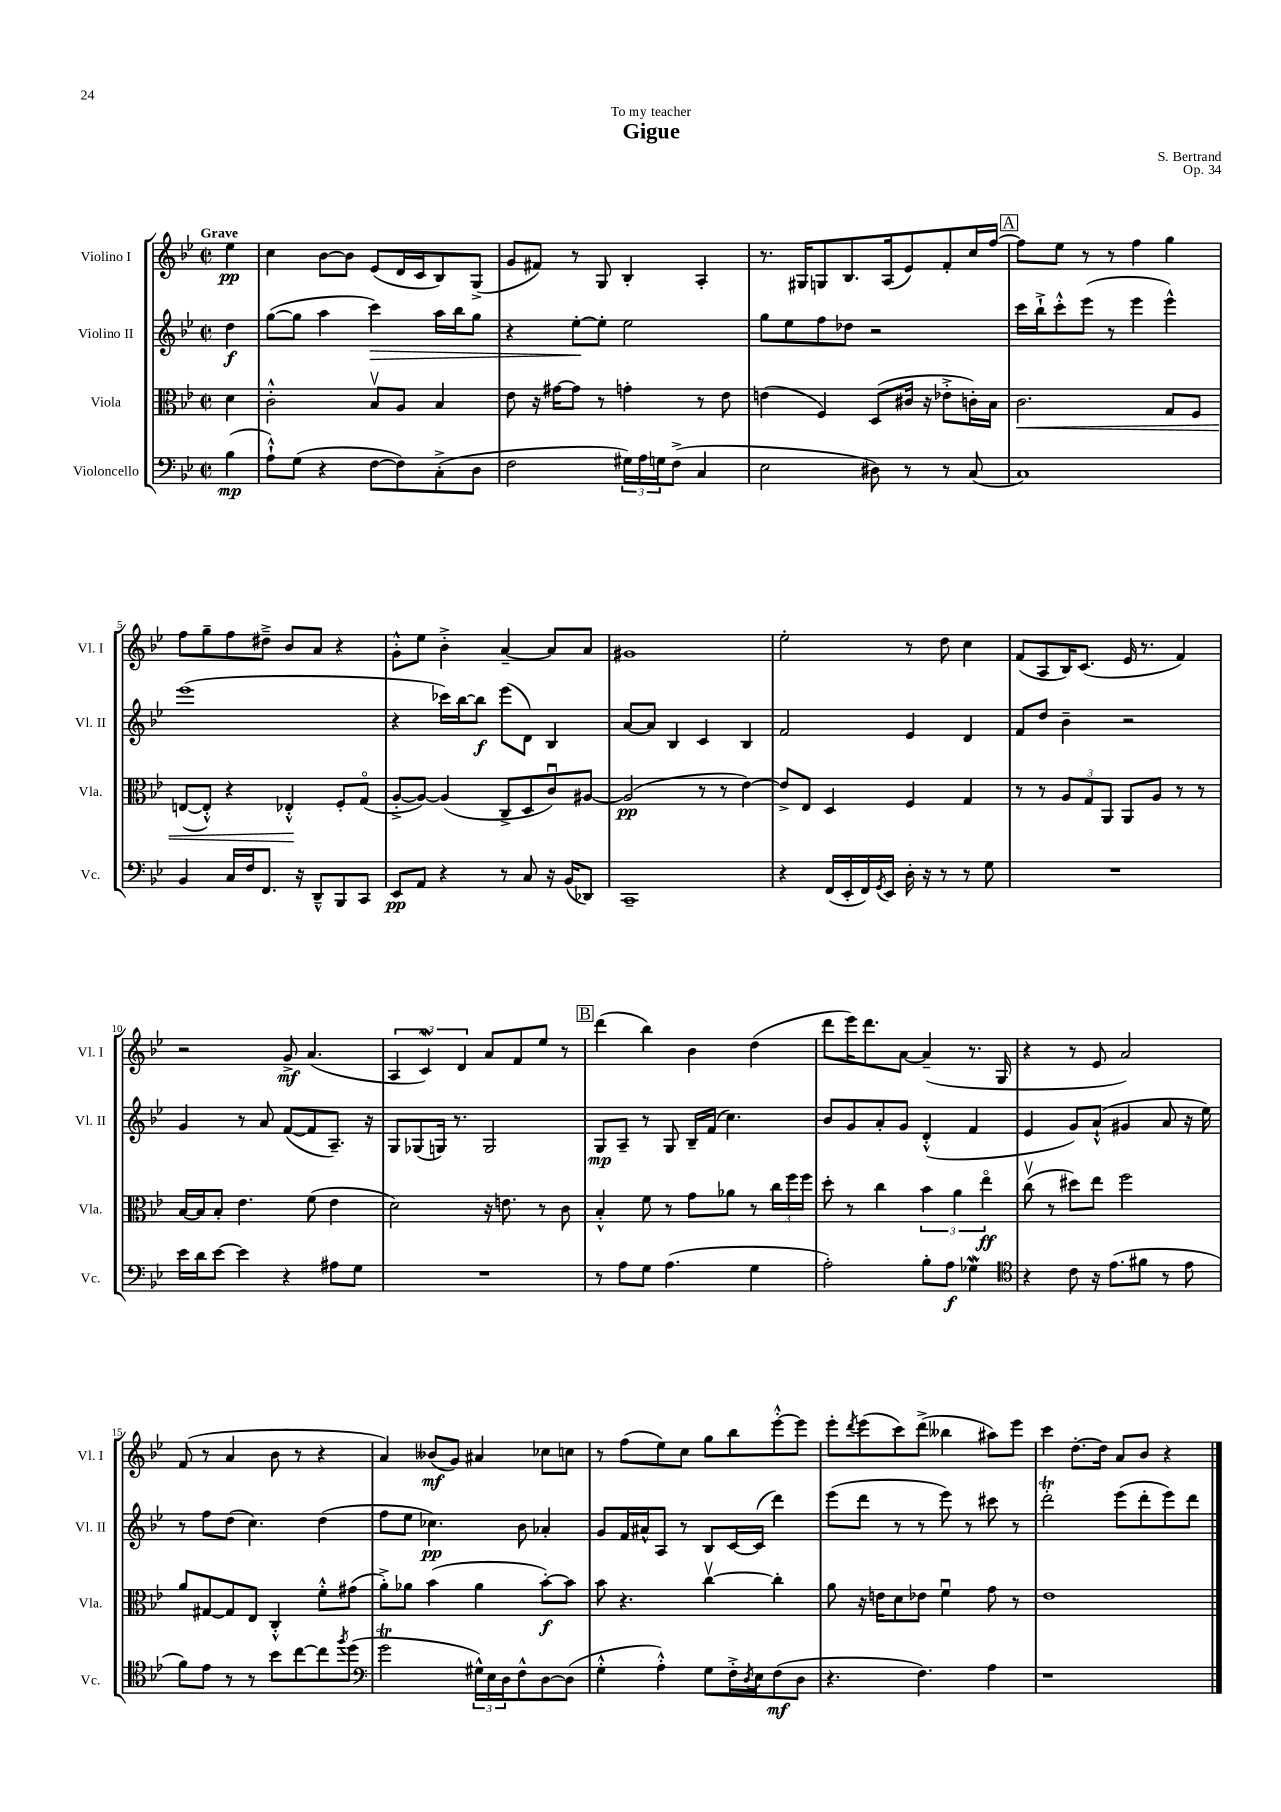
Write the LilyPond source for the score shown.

\header { title = "Gigue" composer = "S. Bertrand" dedication = "To my teacher" opus = "Op. 34" }
<<
\new StaffGroup <<
\new Staff = "s0" \with { instrumentName = "Violino I" shortInstrumentName = "Vl. I" } {
    \clef treble \key bes \major \defaultTimeSignature \time 2/2 \partial 4 \tempo "Grave"
    ees''4\pp |
    c''4 bes'8~ bes'8 ees'8( d'16 c'16 bes8) g8->( |
    g'8 fis'8) r8 g8 bes4-. a4-. |
    r8. gis16 g8 bes8. a16( ees'8) f'8-. c''16 f''16~ |
    \mark \markup { \box "A" } f''8 ees''8 r8 r8 f''4 g''4 |
    f''8 g''8-- f''8 dis''8---> bes'8 a'8 r4 |
    g'8-.-^ ees''8 bes'4-.-> a'4~-- a'8 a'8 |
    gis'1 |
    ees''2-. r8 d''8 c''4 |
    f'8( a8 bes16) c'8.( ees'16 r8. f'4) |
    r2 g'8->\mf a'4.( |
    \tuplet 3/2 { a4 c'4\mordent) d'4 } a'8 f'8 ees''8 r8 |
    \mark \markup { \box "B" } d'''4( bes''4) bes'4 d''4( |
    d'''8 ees'''16) d'''8. a'8~ a'4--( r8. g16 |
    r4 r8 ees'8 a'2) |
    f'8( r8 a'4 bes'8 r8 r4 |
    a'4) beses'8\mf( g'8) ais'4 ces''8 c''8 |
    r8 f''8( ees''8) c''8 g''8 bes''8 ees'''8~-.-^ ees'''8 |
    ees'''8-. \acciaccatura { d'''8 } ees'''8( c'''8) d'''8->( beses''4 ais''8) ees'''8 |
    c'''4 d''8.~-. d''16 a'8 bes'8 r4 \bar "|." |
}
\new Staff = "s1" \with { instrumentName = "Violino II" shortInstrumentName = "Vl. II" } {
    \clef treble \key bes \major \defaultTimeSignature \time 2/2 \partial 4
    d''4\f |
    g''8~( g''8 a''4 c'''4\>) a''16 bes''16 g''8 |
    r4 ees''8~-.\! ees''8-. ees''2 |
    g''8 ees''8 f''8 des''8 r2 |
    \mark \markup { \box "A" } c'''16 bes''16-!-> c'''8-.-^ ees'''8( r8 ees'''4 ees'''4-^) |
    ees'''1( |
    r4 ces'''16) bes''16~ bes''8\f ees'''8( d'8) bes4 |
    a'8~ a'8 bes4 c'4 bes4 |
    f'2 ees'4 d'4 |
    f'8 d''8 bes'4-- r2 |
    g'4 r8 a'8 f'8~( f'8 a8.--) r16 |
    g8 ges8( g16) r8. g2 |
    \mark \markup { \box "B" } g8\mp a8-- r8 g8 bes16-- f'16( c''4.) |
    bes'8 g'8 a'8-. g'8 d'4-.-^( f'4 |
    ees'4 g'8) a'8-!-^( gis'4 a'8 r16 ees''16) |
    r8 f''8 d''8( c''4.) d''4( |
    f''8 ees''8 ces''4.\pp) bes'8 aes'4-. |
    g'8 f'16 ais'16-^ a8 r8 bes8 c'16~ c'16( d'''4) |
    ees'''8( d'''8 r8 r8 ees'''8) r8 cis'''8 r8 |
    d'''2-.\trill ees'''8( d'''8-. ees'''8) d'''8 \bar "|." |
}
\new Staff = "s2" \with { instrumentName = "Viola" shortInstrumentName = "Vla." } {
    \clef alto \key bes \major \defaultTimeSignature \time 2/2 \partial 4
    d'4 |
    c'2-.-^ bes8\upbow a8 bes4 |
    ees'8 r16 gis'16~ gis'8 r8 g'4-. r8 ees'8 |
    e'4( f4) d8( cis'16 r16 ees'8-.-> c'16-.) bes16 |
    \mark \markup { \box "A" } c'2.\< g8 f8 |
    e8~( e8-.-^) r4 ees4-.-^\! f8-. g8\flageolet( |
    a8~-.-> a8~) a4( c8-> d8 c'8\downbow) ais8~ |
    ais2\pp( r8 r8 ees'4~) |
    ees'8-> ees8 d4 f4 g4 |
    r8 r8 \tuplet 3/2 { a8 g8 a,8 } a,8 a8 r8 r8 |
    bes16~ bes16 bes8-. ees'4. f'8( ees'4 |
    d'2) r16 e'8. r8 c'8 |
    \mark \markup { \box "B" } bes4-.-^ f'8 r8 g'8 aes'8 r8 \tuplet 3/2 { c''16 f''16 f''16 } |
    d''8-. r8 c''4 \tuplet 3/2 { bes'4 a'4 ees''4\flageolet\ff } |
    c''8\upbow( r8 dis''8) ees''8 f''2 |
    a'8 gis8~ gis8 ees8 c4-.-^ f'8-.-^ gis'8( |
    a'8-.->) aes'8 bes'4( aes'4 bes'8~-.\f) bes'8 |
    bes'8 r4. c''4~\upbow c''4-. |
    a'8 r16 e'16 d'8 ees'8 f'4\downbow g'8 r8 |
    ees'1 \bar "|." |
}
\new Staff = "s3" \with { instrumentName = "Violoncello" shortInstrumentName = "Vc." } {
    \clef bass \key bes \major \defaultTimeSignature \time 2/2 \partial 4
    bes4\mp( |
    a8-!-^) g8( r4 f8~ f8) c8-.->( d8 |
    f2 \tuplet 3/2 { gis16) a16 g16 } f8->( c4 |
    ees2 dis8) r8 r8 c8( |
    \mark \markup { \box "A" } c1) |
    bes,4 c16 f16 f,8. r16 d,8---^ bes,,8 c,8 |
    ees,8\pp a,8 r4 r8 c8 r16 bes,16( des,8) |
    c,1-- |
    r4 f,16( ees,16-. f,16) \acciaccatura { g,8 } ees,16 d16-. r16 r8 r8 g8 |
    R1 |
    ees'16 d'16 ees'8~ ees'4 r4 ais8 g8 |
    R1 |
    \mark \markup { \box "B" } r8 a8 g8 a4.( g4 |
    a2-.) bes8-. a8\f ges4\mordent |
    \clef tenor r4 c'8 r16 ees'8.( fis'8 r8 ees'8 |
    f'8) ees'8 r8 r8 bes'8 c''8~ c''8 \acciaccatura { f''8 } d''8( |
    \clef bass g'2\trill \tuplet 3/2 { gis16-^) ees16 d16 } f8-^ d8~ d8( |
    g4-.-^ a4-.-^) g8 f16-.-> \acciaccatura { d8 } ees16 f8\mf( d8 |
    r4. f4.) a4 |
    r1 \bar "|." |
}
>>
>>
